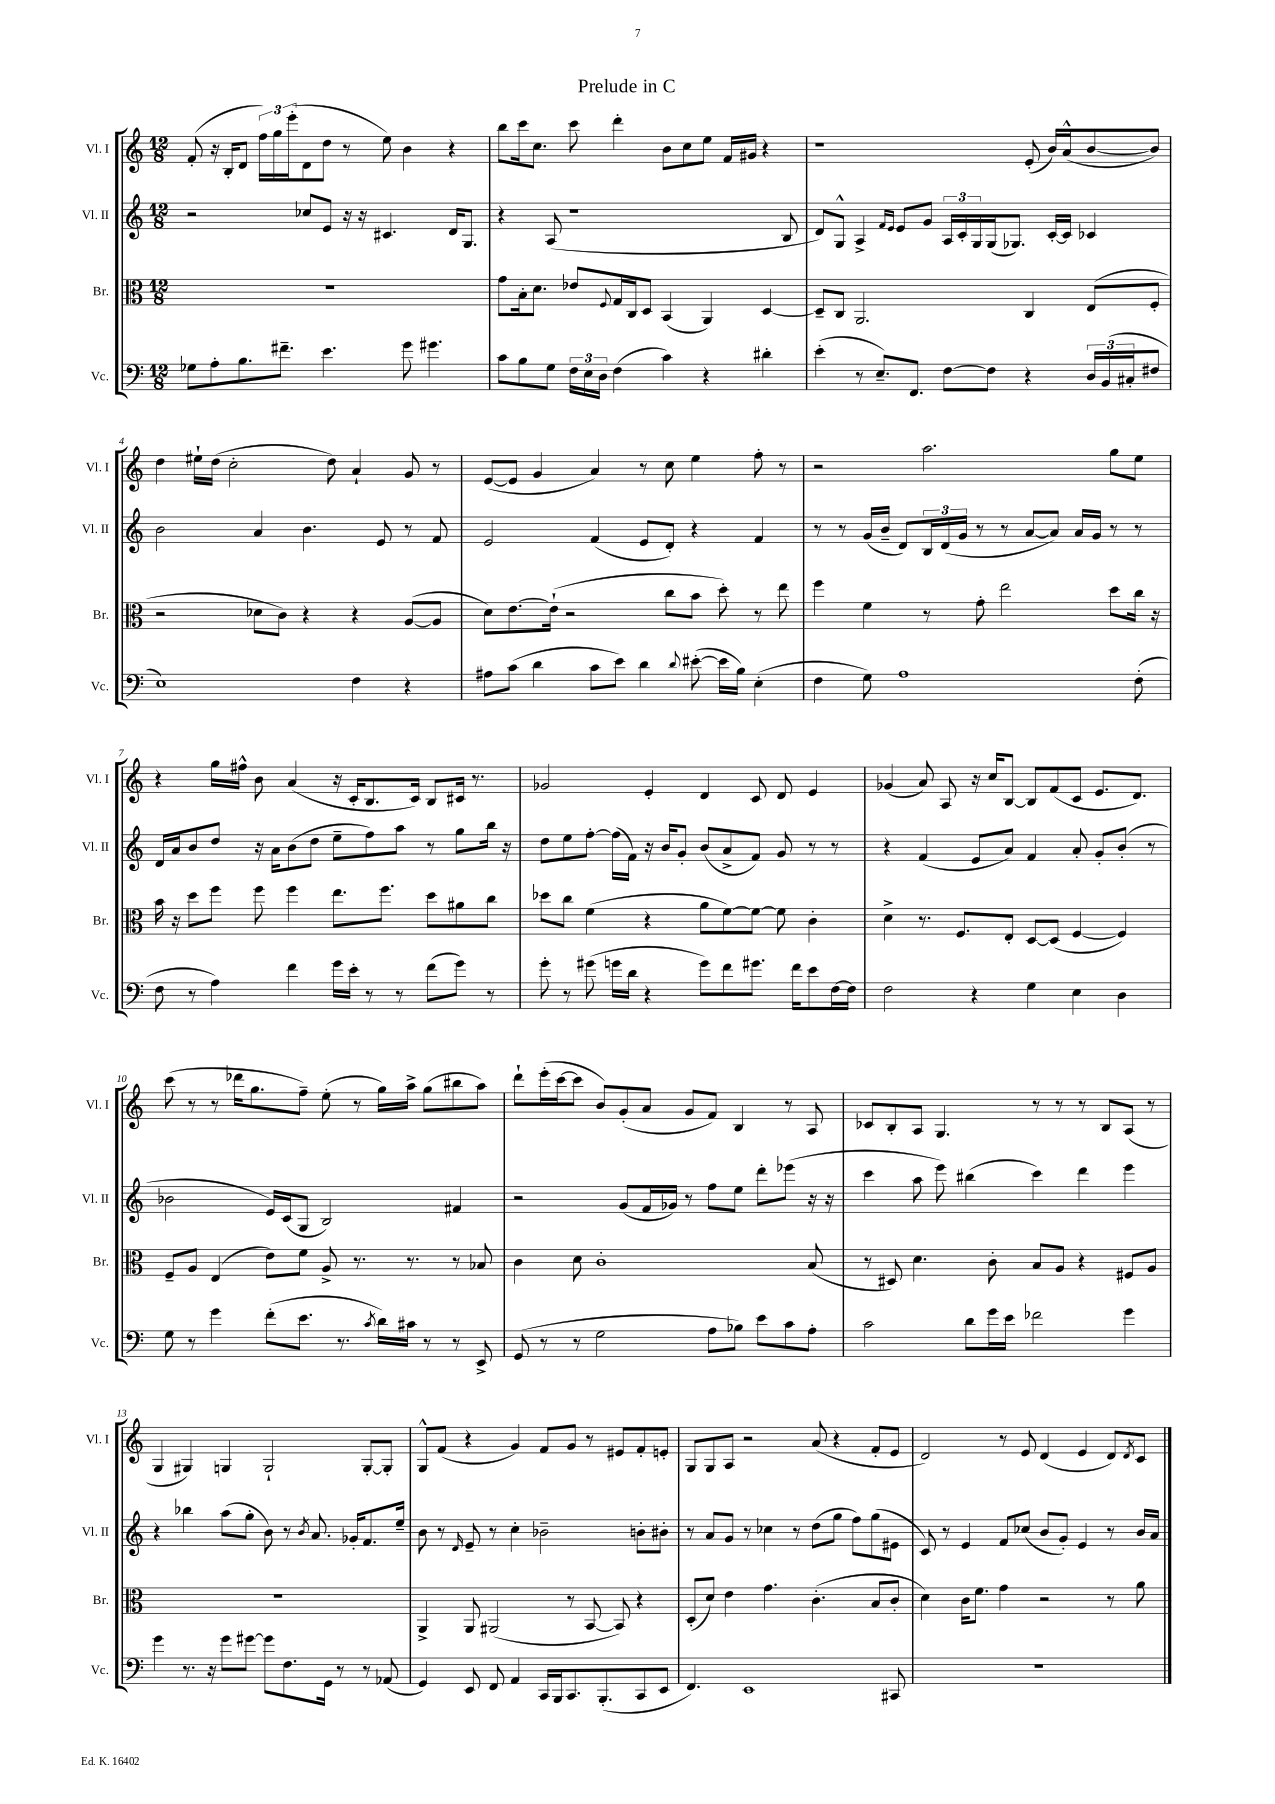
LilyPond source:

\header { title = "Prelude in C" }
<<
\new StaffGroup <<
\new Staff = "s0" \with { instrumentName = "Vl. I" shortInstrumentName = "Vl. I" } {
    \clef treble \key c \major \numericTimeSignature \time 12/8
    f'8-.( r16 b16-. d'8 \tuplet 3/2 { f''16) g''16 e'''16-.( } d'8 d''8 r8 e''8) b'4 r4 |
    b''8 c'''16 c''8. c'''8 d'''4-. b'8 c''8 e''8 f'16 gis'16 r4 |
    r1 e'8-.( b'16) a'16-^( b'8~ b'8) |
    d''4 eis''16-! d''16( c''2-. d''8) a'4-! g'8 r8 |
    e'8~( e'8 g'4 a'4) r8 c''8 e''4 f''8-. r8 |
    r2 a''2. g''8 e''8 |
    r4 g''16 fis''16-^ b'8 a'4( r16 c'16-. b8. c'16) b8 cis'16 r8. |
    ges'2 e'4-. d'4 c'8 d'8 e'4 |
    ges'4( a'8) a8 r16 c''16 b8~ b8 f'8( c'8 e'8. d'8.) |
    c'''8( r8 r8 des'''16 g''8. f''8--) e''8-.( r8 g''16) a''16-> g''8( bis''8 a''8) |
    d'''8-! e'''16-.( c'''16~ c'''8 b'8) g'8-.( a'8 g'8 f'8) b4 r8 a8 |
    ces'8 b8-. a8 g4. r8 r8 r8 b8 a8( r8 |
    g4 gis4) g4 g2-! g8~-. g8-. |
    g8-^ f'8( r4 g'4) f'8 g'8 r8 eis'8 f'8-. e'8-. |
    g8 g8 a8 r2 a'8( r4 f'8-. e'8 |
    d'2) r8 e'8 d'4( e'4 d'8) \acciaccatura { d'8 } c'8 \bar "|." |
}
\new Staff = "s1" \with { instrumentName = "Vl. II" shortInstrumentName = "Vl. II" } {
    \clef treble \key c \major \numericTimeSignature \time 12/8
    r2 ces''8 e'8 r16 r16 cis'4. d'16 g8. |
    r4 a8( r1 b8 |
    d'8) g8-^ a4-> \grace { f'16 e'16 } e'8 g'8 \tuplet 3/2 { a16 c'16-. g16 } g16( ges8.) c'16~-. c'16 ces'4 |
    b'2 a'4 b'4. e'8 r8 f'8 |
    e'2 f'4( e'8 d'8-.) r4 f'4 |
    r8 r8 g'16( b'16-- d'8) \tuplet 3/2 { b16 d'16( g'16 } r8 r8 a'8~ a'8) a'16 g'16 r8 r8 |
    d'16 a'16 b'8 d''8 r16 a'16 b'8( d''8 e''8-- f''8) a''8 r8 g''8 b''16 r16 |
    d''8 e''8 f''8~-. f''16( f'16) r16 b'16 g'8-. b'8( a'8-> f'8) g'8 r8 r8 |
    r4 f'4( e'8 a'8) f'4 a'8-. g'8-. b'8-.( r8 |
    bes'2 e'16) c'16( g8 b2) fis'4 |
    r2 g'8( f'16 ges'16) r8 f''8 e''8 d'''8-. ees'''8( r16 r16 |
    c'''4 a''8 e'''8) bis''4( c'''4) d'''4 e'''4 |
    r4 bes''4 a''8( g''8-. b'8) r8 \acciaccatura { b'8 } a'8. ges'16-. f'8. e''16-- |
    b'8 r8 \grace { d'16 } e'8-- r8 c''4-. bes'2-- b'8-. bis'8-. |
    r8 a'8 g'8 r8 ces''4 r8 d''8( g''8 f''8) g''8( eis'8 |
    c'8) r8 e'4 f'8 ces''8( b'8 g'8-.) e'4 r8 b'16 a'16 \bar "|." |
}
\new Staff = "s2" \with { instrumentName = "Br." shortInstrumentName = "Br." } {
    \clef alto \key c \major \numericTimeSignature \time 12/8
    R1. |
    g'8 b16-. d'8. ees'8 \appoggiatura { f8 } g16 c16 d8 b,4( a,4) d4~ |
    d8-- c8 a,2. c4 e8( f8-. |
    r2 des'8 c'8) r4 r4 a8~( a8 |
    d'8) e'8.~ e'16-!( r2 c''8 b'8 d''8-.) r8 e''8 |
    f''4 f'4 r8 g'8-. e''2 d''8 c''16 r16 |
    b'16 r16 d''8 f''8 f''8 f''4 e''8. f''8. d''8 ais'8 c''8 |
    des''8 c''8 f'4( r4 a'8 f'8~) f'8~ f'8 c'4-. |
    d'4-> r8. f8. e8-. d8~ d8( f4~ f4) |
    f8-- a8 e4( e'8) f'8 a8-> r8. r8. r8 bes8 |
    c'4 d'8 c'1-. b8( |
    r8 dis8) d'4. c'8-. b8 a8 r4 fis8 a8 |
    R1. |
    a,4-> a,8 ais,2( r8 b,8~ b,8) r4 |
    d8-.( d'8) e'4 g'4. c'4.-.( b8 c'8-. |
    d'4) c'16 f'8. g'4 r2 r8 a'8 \bar "|." |
}
\new Staff = "s3" \with { instrumentName = "Vc." shortInstrumentName = "Vc." } {
    \clef bass \key c \major \numericTimeSignature \time 12/8
    ges8 a8-. b8. fis'8.-- e'4. g'8 gis'4. |
    c'8 b8 g8 \tuplet 3/2 { f16 e16 d16 } f4( c'4) r4 dis'4-. |
    e'4-.( r8 e8.--) f,8. f8~ f8 r4 \tuplet 3/2 { d16 b,16( cis16-. } fis8 |
    e1) f4 r4 |
    ais8 c'8( d'4 c'8 e'8) d'4 \appoggiatura { d'8 } eis'8~-.( eis'16 b16) e4-.( |
    f4 g8) a1 f8-.( |
    f8 r8 a4) f'4 g'16 e'16-. r8 r8 f'8( g'8) r8 |
    g'8-. r8 gis'8( g'16 d'16 r4 g'8) f'8 gis'8. f'16 e'8 f16~ f16 |
    f2 r4 g4 e4 d4 |
    g8 r8 g'4 f'8-.( e'8. r8. \acciaccatura { c'8 } d'16) cis'16 r8 r8 e,8-> |
    g,8( r8 r8 g2 a8 bes8) e'8 c'8 a8-. |
    c'2 d'8 g'16 e'16 fes'2 g'4 |
    g'4 r8. r16 g'8 gis'8~ gis'8 f8. g,16 r8 r8 aes,8( |
    g,4) e,8 f,8 a,4 c,16 b,,16 c,8. b,,8.-.( c,8 e,8 |
    f,4.) e,1 cis,8 |
    R1. \bar "|." |
}
>>
>>
